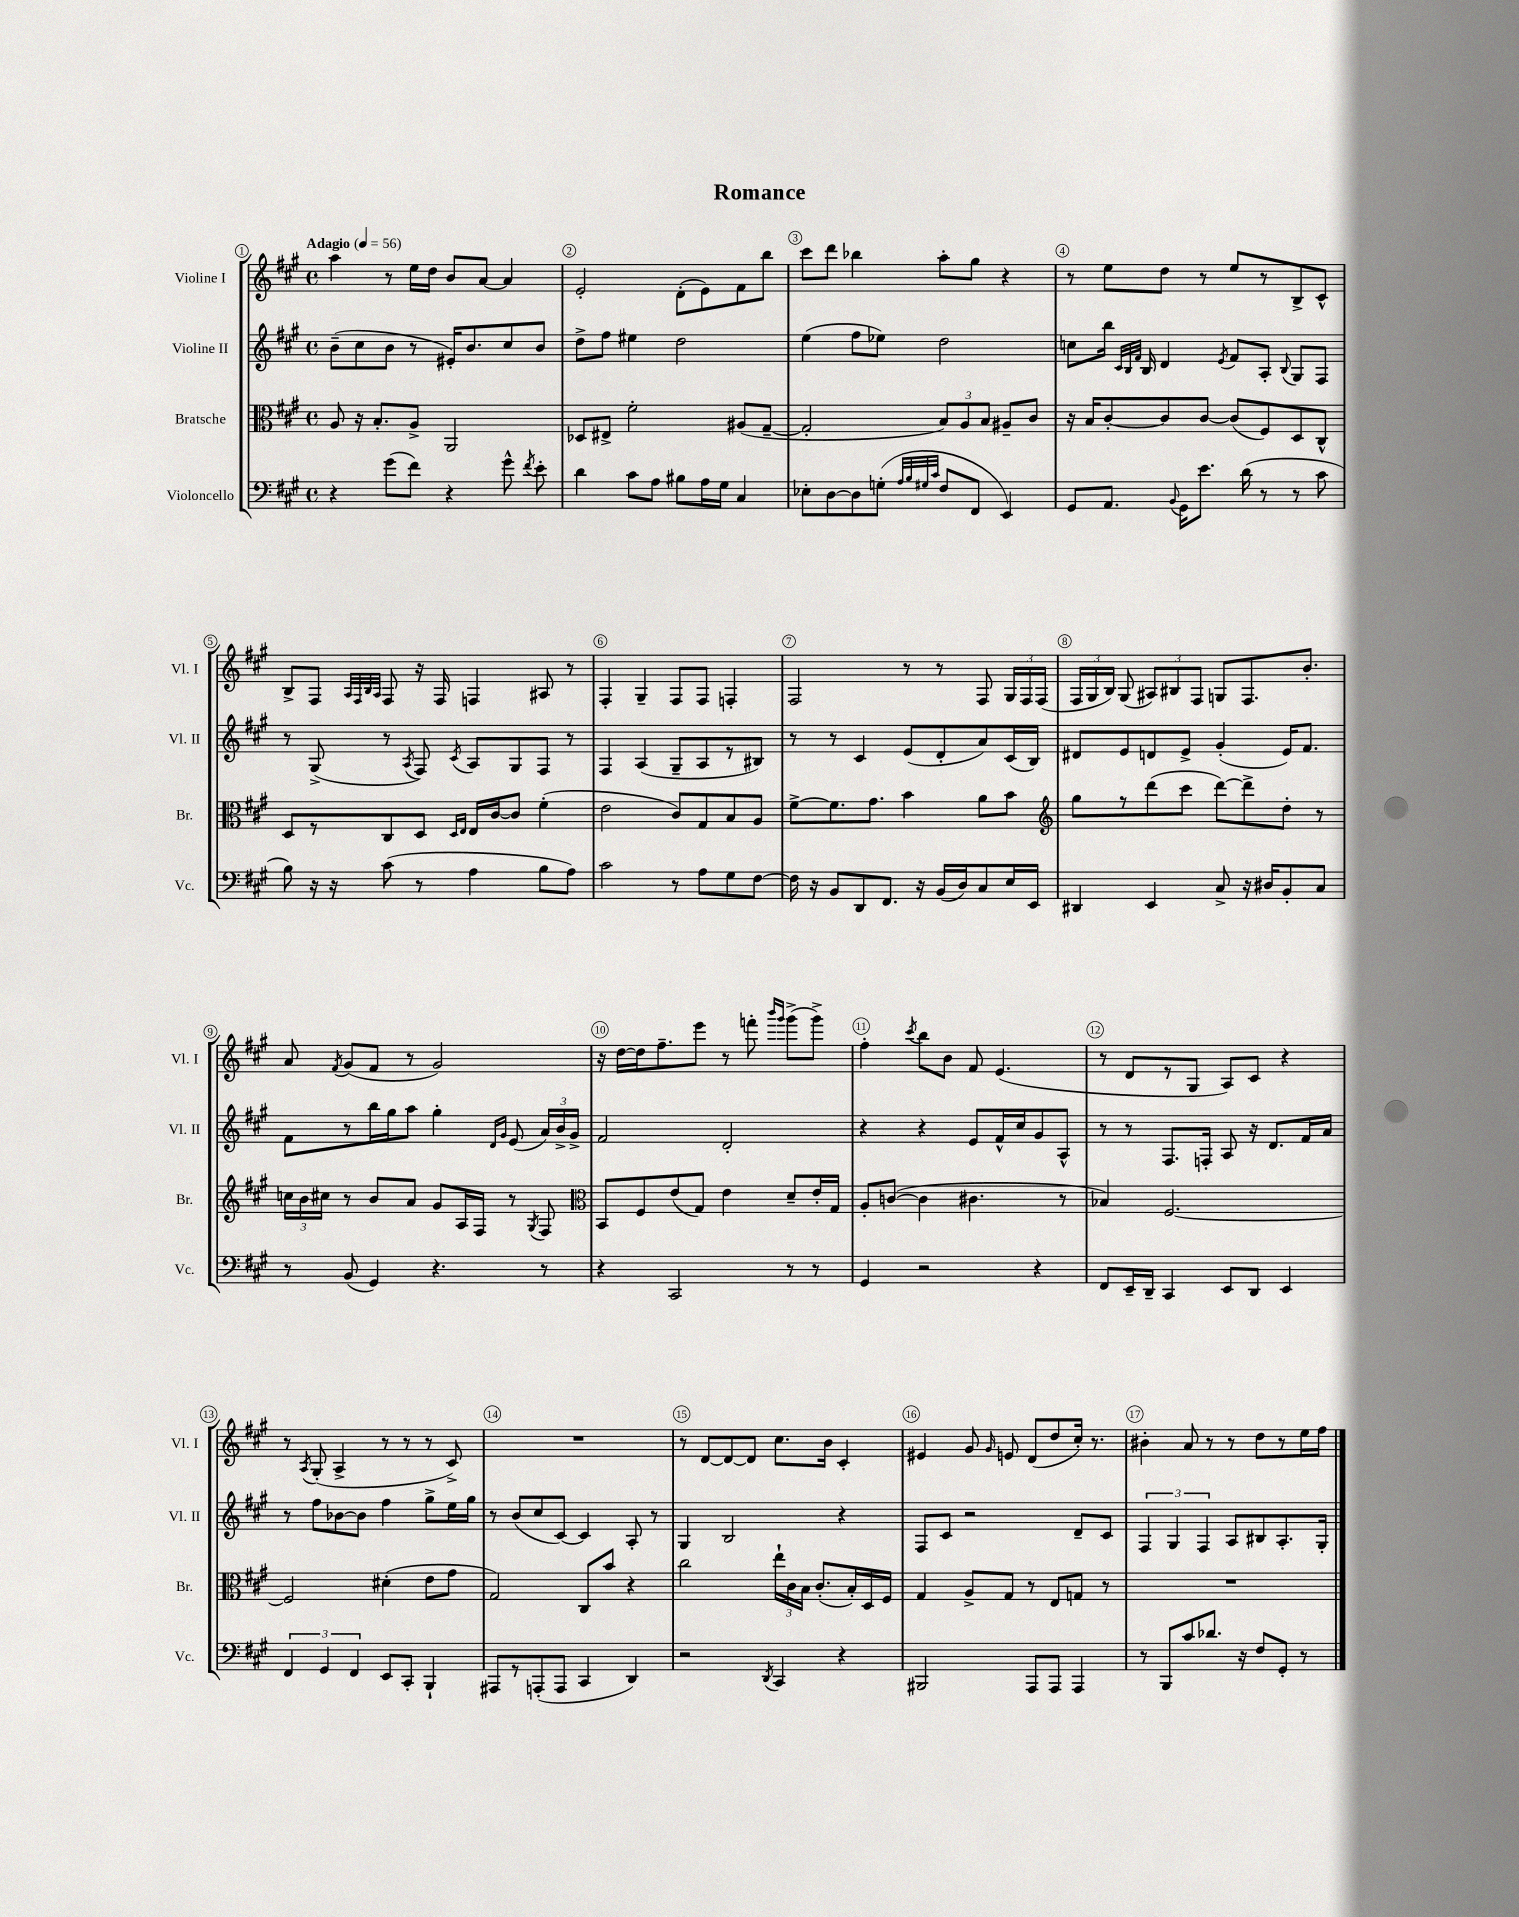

**kern	**kern	**kern	**kern
*staff4	*staff3	*staff2	*staff1
*clefF4	*clefC3	*clefG2	*clefG2
*k[f#c#g#]	*k[f#c#g#]	*k[f#c#g#]	*k[f#c#g#]
*M4/4	*M4/4	*M4/4	*M4/4
*met(c)	*met(c)	*met(c)	*met(c)
*MM56	*MM56	*MM56	*MM56
4r	8A/	(8b~\L	4aa\
.	16r	8cc#\	.
.	8.B'/L	.	.
(8g#\L	.	8b\J	8r
8f#\J)	8A^/J	8r	16ee\LL
.	.	.	16dd\JJ
4r	2AA/	16e#'/LK)	8b/L
.	.	8.b/	.
.	.	.	[8a/J
8g#^^\	.	8cc#/	4a/]
8qf#/	.	.	.
8e'\	.	8b/J	.
=	=	=	=
4d\	8D-/L	8dd^\L	2e'/
.	8E#^/J	8ff#\J	.
8c#\L	2f#'\	4ee#\	.
8A\J	.	.	.
8B#\L	.	2dd\	(8d'\L
16A\L	.	.	8e\)
16G#\JJ	.	.	.
4C#/	(8A#/L	.	8f#\
.	[8G#~/J	.	8bb\J
=	=	=	=
8E-'\L	2G#'/]	(4ee\	8ccc#\L
[8D\	.	.	8ddd\J
8D\]	.	8ff#\L	4bb-\
(8G'\J	.	8ee-\J)	.
32qqA/LLL	.	.	.
32qqB/	.	.	.
32qqG#/	.	.	.
32qqc#/JJJ	.	.	.
8F#/L	12B/L)	2dd\	8aa'\L
.	12A/	.	.
8FF#/J	.	.	8gg#\J
.	12B/J	.	.
4EE/)	8A#~/L	.	4r
.	8c#/J	.	.
=	=	=	=
8GG#/L	16r	8cc\L	8r
.	16B/LK	.	.
8.AA/J	[8c#'/	16bb\Jk	8ee\L
.	.	32qqc#/LLL	.
.	.	32qqB/	.
.	.	32qqf#/JJJ	.
.	.	16B/	.
.	8c#/]	4d/	8dd\J
8qqBB/	.	.	.
16GG#\LK	.	.	.
8.e\J	[8c#/J	.	8r
.	.	8qe/	.
.	(8c#/]L	8f#/L	8ee/L
(16d\	.	.	.
8r	8F#/)	8A'/J	8r
.	.	8qqB/	.
8r	8D/	8G#/L	8B^/
8c#\	8C#^^/J	8F#/J	8c#^^/J
=	=	=	=
8B\)	8D/L	8r	8B^/L
16r	8r	(8G#^/	8F#/J
16r	.	.	.
.	.	.	32qqA/LLL
.	.	.	32qqF#/
.	.	.	32qqB/
.	.	.	32qqA/JJJ
(8c#\	8C#/	8r	8F#/
.	.	8qA/	.
8r	8D/J	8F#/)	16r
.	.	.	16F#/
.	16qqD/LL	.	.
.	16qqE/JJ	8qc#/	.
4A\	16E/LL	8A/L	4F/
.	[16c#/J	.	.
.	8c#/]J	8G#/	.
8B\L	(4f#'\	8F#/J	8A#/
8A\J)	.	8r	8r
=	=	=	=
2c#\	2e\	4F#/	4F#'/
.	.	(4A/	4G#~/
8r	8c#/L)	8G#~/L	8F#/L
8A\L	8G#/	8A/	8F#/J
8G#\	8B/	8r	4F'/
[8F#\J	8A/J	8B#/J)	.
=	=	=	=
16F#\]	[8f#^\L	8r	2F#/
16r	.	.	.
8BB/L	8.f#\]	8r	.
8DD/	.	4c#/	.
.	8.g#\J	.	.
8.FF#/J	.	.	.
.	4b\	(8e/L	8r
16r	.	.	.
(16BB/LL	.	8d'/	8r
16D/J)	.	.	.
8C#/	8a\L	8a/)	8F#/
16E/L	8b\J	(16c#/L	24G#/LL
.	.	.	24F#/
16EE/JJ	.	16B/JJ)	.
.	.	.	(24F#/JJ
=	=	=	=
*	*clefG2	*	*
4DD#/	8gg#\L	8d#/L	24F#/LL
.	.	.	24G#/
.	.	.	24B/JJ)
.	8r	8e/	(8G#/
4EE/	(8ddd\	8d/	12A#/L)
.	.	.	12B#/
.	8ccc#\J	8e^/J	.
.	.	.	12F#/J
8C#^/	[8ddd\L)	(4g#'/	8G/L
16r	8ddd^\]	.	8.F#/
16D#/LK	.	.	.
8BB'/	8dd'\J	16e/LK)	.
.	.	8.f#/J	8.b'/J
8C#/J	8r	.	.
=	=	=	=
8r	24cc\LL	8f#\L	8a/
.	24b\	.	.
.	24cc#\JJ	.	.
.	.	.	8qf#/
(8BB/	8r	8r	(8g#/L
4GG#/)	8b/L	16bb\L	8f#/J
.	.	16gg#\J	.
.	8a/J	8aa\J	8r
4.r	8g#/L	4gg#'\	2g#/)
.	16A/L	.	.
.	16F#/JJ	.	.
.	.	16qqd/LL	.
.	.	16qqg#/JJ	.
.	8r	(8e/	.
.	8qG#/	.	.
8r	8F#/	24a/LL)	.
.	.	24b^/	.
.	.	24g#^/JJ	.
=	=	=	=
*	*clefC3	*	*
4r	8BB/L	2f#/	16r
.	.	.	[16dd\LL
.	8F#/	.	16dd\]J
.	.	.	8.ff#~\
2CC#/	(8e/	.	.
.	8G#/J)	.	8eee\J
.	4e\	2d'/	8r
.	.	.	8fff'\
.	.	.	16qqbbb/LL
.	.	.	16qqggg#/JJ
8r	8d~/L	.	(8ggg#^\L
8r	16e'/L	.	8ggg#^\J)
.	16G#/JJ	.	.
=	=	=	=
4GG#/	8A'/L	4r	4ff#'\
.	([8c/J	.	.
.	.	.	8qccc#/
2r	4c\]	4r	8bb\L
.	.	.	8b\J
.	4.c#\	8e/L	8f#/
.	.	16f#^^/L	(4.e/
.	.	16cc#/J	.
4r	.	8g#/	.
.	8r	8A^^/J	.
=	=	=	=
8FF#/L	4B-/)	8r	8r
16EE~/L	.	8r	8d/L
16DD~/JJ	.	.	.
4CC#/	[2.F#/	8.F#/L	8r
.	.	.	8G#/J
.	.	16F'/Jk	.
8EE/L	.	8A/	8A/L)
8DD/J	.	16r	8c#/J
.	.	8.d/L	.
4EE/	.	.	4r
.	.	16f#/L	.
.	.	16a/JJ	.
=	=	=	=
6FF#/	2F#/]	8r	8r
.	.	.	8qA/
.	.	8ff#\L	(8G#'/
6GG#/	.	.	.
.	.	[8b-\	4A^/
6FF#/	.	.	.
.	.	8b-\]J	.
8EE/L	(4d#'\	4ff#\	8r
8CC#'/J	.	.	8r
4BBB`/	8e\L	8gg#^\L	8r
.	8g#\J	16ee\L	8c#^/)
.	.	16gg#\JJ	.
=	=	=	=
8AAA#/L	2G#/)	8r	1r
8r	.	(8b/L	.
(8AAA'/	.	8cc#/	.
8AAA/J	.	[8c#/J)	.
4CC#/	8C#/L	4c#/]	.
.	8b/J	.	.
4DD/)	4r	8A'/	.
.	.	8r	.
=	=	=	=
2r	2cc#\	4G#/	8r
.	.	.	[8d/L
.	.	2B/	8d/_
.	.	.	8d/]J
8qDD/	.	.	.
4CC#/	24ee`\LL	.	8.cc#\L
.	24c#\	.	.
.	24B\JJ	.	.
.	(8.c#'/L	.	.
.	.	.	16b\Jk
4r	.	4r	4c#'/
.	16B'/L)	.	.
.	16D/	.	.
.	16F#/JJ	.	.
=	=	=	=
2BBB#/	4G#/	8F#/L	4e#/
.	.	8c#/J	.
.	8A^/L	2r	8g#/
.	.	.	16qqg#/
.	8G#/J	.	8e/
8AAA/L	8r	.	(8d/L
8AAA/J	8E/L	.	8dd/
4AAA/	8G/J	8d~/L	16cc#'/Jk)
.	.	.	8.r
.	8r	8c#/J	.
=	=	=	=
8r	1r	6F#/	4b#'\
8BBB/L	.	.	.
.	.	6G#/	.
8c#/	.	.	8a/
.	.	6F#/	.
8.d-/J	.	.	8r
.	.	8A/L	8r
16r	.	.	.
8F#/L	.	8B#/	8dd\L
8GG#'/J	.	8.A'/	8r
8r	.	.	16ee\L
.	.	16G#'/Jk	16ff#\JJ
==	==	==	==
*-	*-	*-	*-
